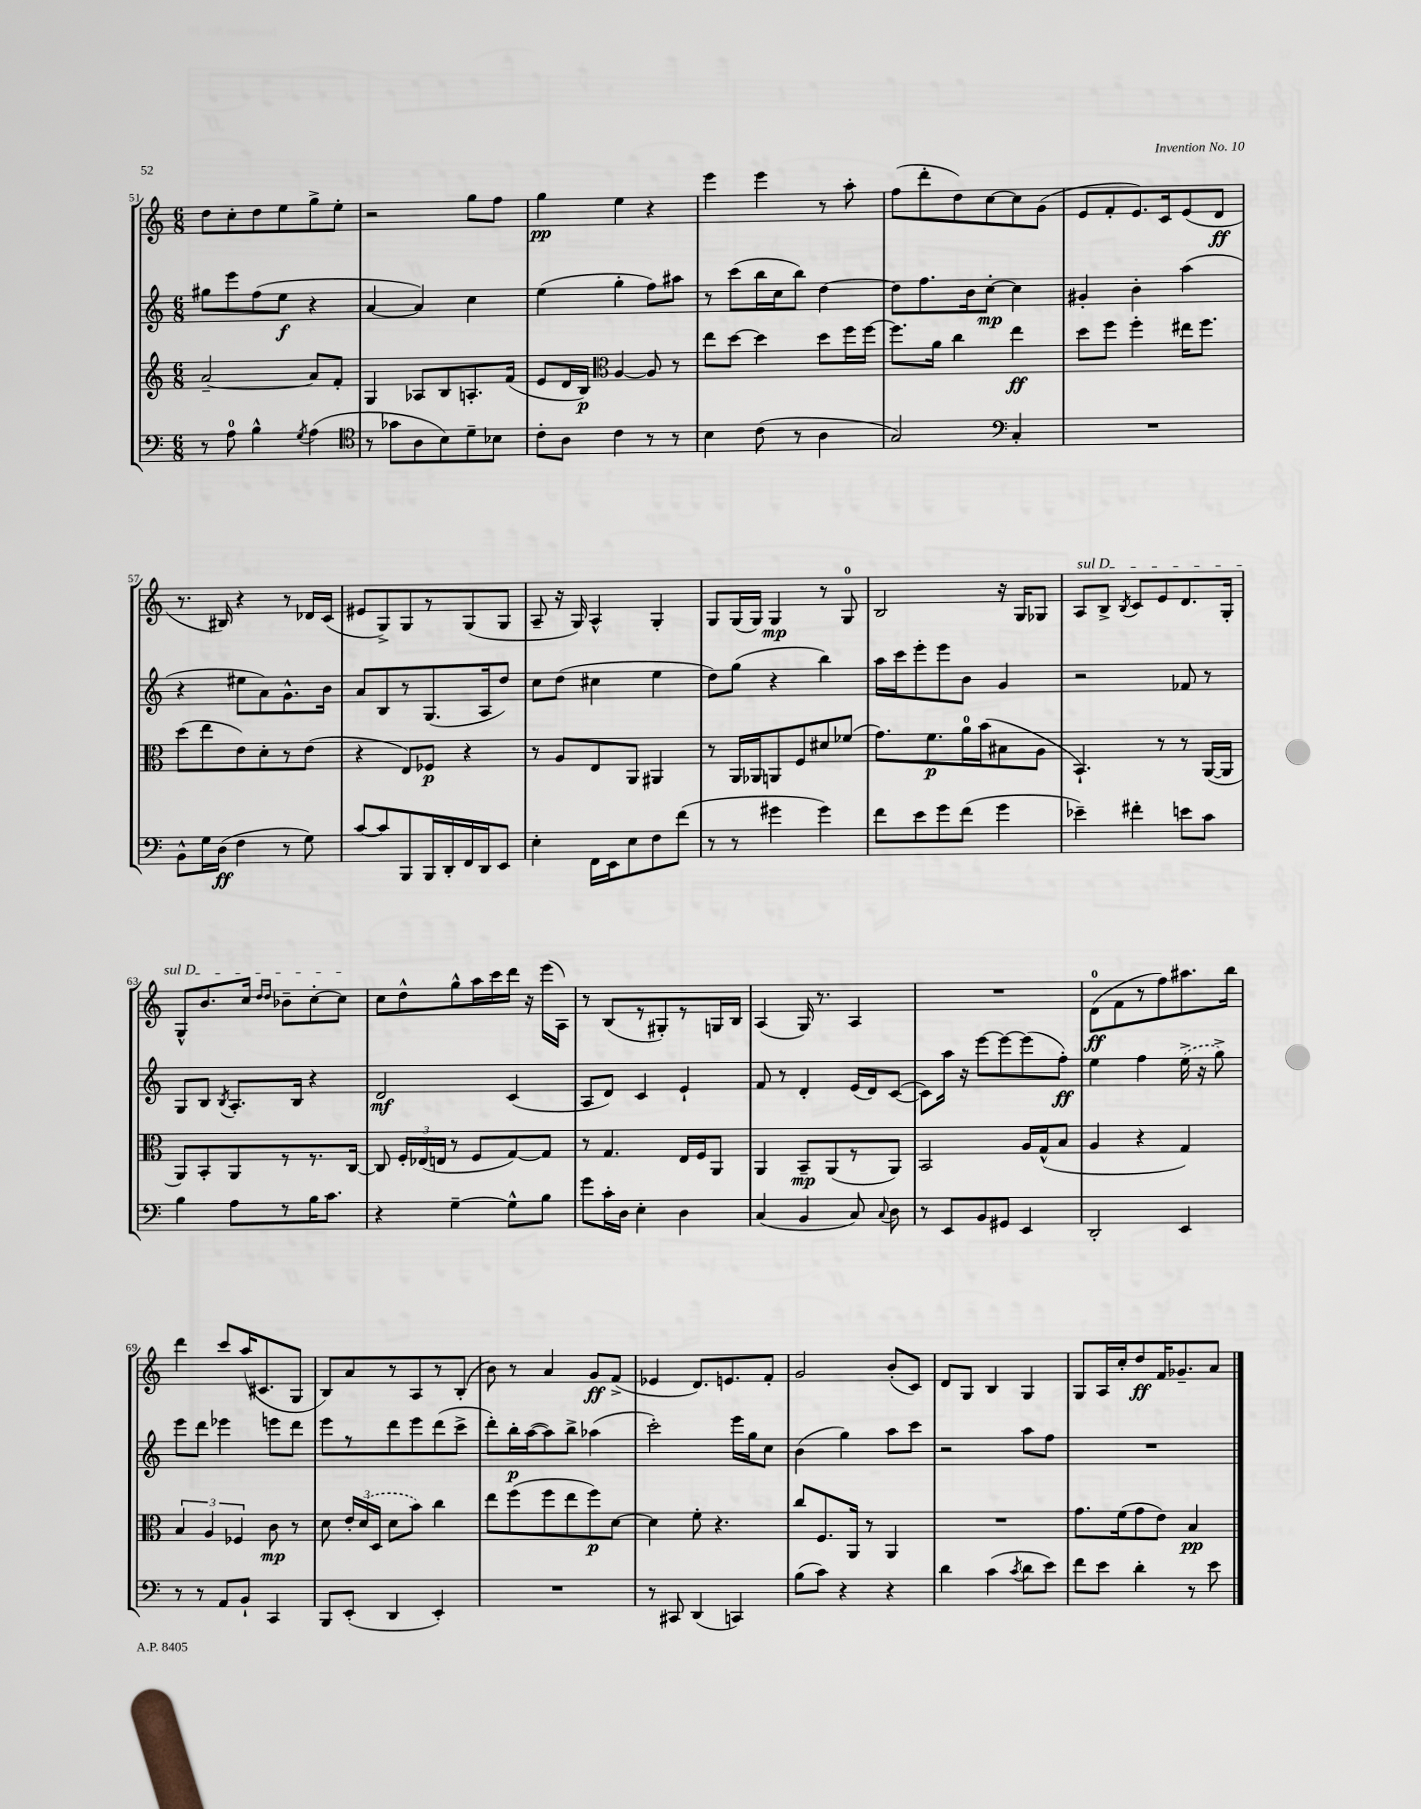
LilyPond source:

<<
\new StaffGroup <<
\new Staff = "s0" {
    \clef treble \key c \major \numericTimeSignature \time 6/8
    \autoBeamOff d''8[ c''8-. d''8 e''8 g''8-> e''8]-. |
    r2 g''8[ f''8] |
    g''4\pp e''4 r4 |
    e'''4 e'''4 r8 a''8-. |
    f''8[( d'''8-. d''8) c''8~ c''8 g'8]( |
    e'8[ f'8-. e'8.) c'16 e'8( d'8]\ff |
    r8. bis16) r4 r8 des'16[ c'16]( |
    eis'8[ g8->) g8 r8 g8( g8] |
    a8-- r16 g16) a4-^ g4-. |
    g8[ g16( g16]) g4\mp r8 g8-0 |
    b2 r16 g16[ ges8] |
    \once \override TextSpanner.bound-details.left.text = \markup { \italic "sul D" } a8[\startTextSpan b8]-> \acciaccatura { b8 } c'8[ e'8 d'8. g16]-. |
    g8[-^ b'8. c''16] \grace { d''16[ d''16] } bes'8[-- c''8~-. c''8]\stopTextSpan |
    c''8[ d''8-^ g''8-^ a''16 c'''16 d'''16] r16 e'''16[( a16]) |
    r8 b8[( r8 gis8-.) r8 g16 b16] |
    a4( g16) r8. a4 |
    R2. |
    d'8[-0\ff( f'8 r8 f''8) ais''8. b''16] |
    d'''4 c'''8[ a''16( cis'8. g8] |
    b8[) a'8 r8 a8 r8 b8]-.( |
    b'8) r8 a'4 g'8[\ff f'8]->( |
    ees'4 d'8.[) e'8. f'8]-. |
    g'2 b'8[-.( c'8]) |
    d'8[ g8] b4 g4 |
    g8[ a16 c''16-. d''8\ff f'16 ges'8.-- a'8] \bar "|." |
}
\new Staff = "s1" {
    \clef treble \key c \major \numericTimeSignature \time 6/8
    \autoBeamOff gis''8[ e'''8 f''8( e''8]\f r4 |
    a'4~ a'4) c''4 |
    e''4( g''4-. f''8[) ais''8] |
    r8 c'''8[( b''16 c''16 b''8]) d''4~ |
    d''8[ f''8. b'16 c''8]~-.\mp c''4 |
    gis'4-. b'4-. a''4( |
    r4 eis''8[ a'8) g'8.-^ b'16] |
    a'8[ b8 r8 g8.( a16 d''8]) |
    c''8[ d''8]( cis''4 e''4 |
    d''8[) g''8]( r4 b''4) |
    a''16[ c'''16 e'''8-. e'''8 b'8] g'4 |
    r2 fes'8 r8 |
    g8[ b8] \acciaccatura { b8 } a8.[-. b16] r4 |
    d'2\mf c'4( |
    a8[ d'8]) c'4 e'4-! |
    f'8 r8 d'4-. e'16[( d'16) c'8]~( |
    c'8[) a''16] r16 e'''8[~ e'''8~ e'''8( f''8]-.\ff) |
    e''4 f''4 \once \slurDashed e''16->( r16 g''8->) |
    e'''8[ d'''8] ees'''4 e'''8[ d'''8] |
    e'''8[ r8 d'''8 e'''8 d'''8( c'''8]-> |
    d'''8[-.) b''16-.\p a''16~( a''8) b''8]-> aes''4( |
    c'''2-.) e'''16[ g''16 c''8] |
    b'4( g''4) a''8[ c'''8] |
    r2 a''8[ f''8] |
    R2. \bar "|." |
}
\new Staff = "s2" {
    \clef treble \key c \major \numericTimeSignature \time 6/8
    \autoBeamOff a'2~-- a'8[ f'8]-. |
    g4 aes8[ b8 a8.-. f'16]( |
    e'8[ d'16 b16]\p) \clef alto a4~ a8 r8 |
    e''8[ d''8]~ d''4 d''8[ f''16 f''16]~ |
    f''8.[ a'16] c''4 e''4\ff |
    d''8[ f''8] f''4-. eis''16[ f''8.] |
    d''8[( e''8 e'8) d'8-. r8 e'8]( |
    r4 e8[) fes8]\p r4 |
    r8 a8[ e8 a,8] ais,4 |
    r8 a,16[ aes,16 a,8 f8 dis'8 fes'8]( |
    g'8.[) f'8.\p a'16-0 b'16( bis8 a8] |
    b,4.-!) r8 r8 a,16[~( a,16] |
    a,8[) b,8-. a,8 r8 r8. c16]~ |
    c8 \tuplet 3/2 { f16[-. ees16( e16] } r8 f8[ g8~) g8] |
    r8 g4. e16[ f16 a,8] |
    a,4 b,8[--\mp a,8( r8 a,8]) |
    b,2 a16[ g16-^( b8] |
    a4 r4 g4) |
    \tuplet 3/2 { b4 a4 fes4 } c'8\mp r8 |
    d'8 \tuplet 3/2 { e'16[-. \once \slurDashed d'16( d16] } d'8[ b'8]) c''4 |
    e''8[ f''8( f''8 e''8 f''8\p) d'8]~ |
    d'4 f'8-. r4. |
    c''8[ f8. a,16] r8 a,4 |
    R2. |
    g'8.[ f'16( g'8 e'8]) b4\pp \bar "|." |
}
\new Staff = "s3" {
    \clef bass \key c \major \numericTimeSignature \time 6/8
    \autoBeamOff r8 a8-0 b4-^ \acciaccatura { g8 } a4( |
    \clef tenor r8 ges'8[ a8 b8) d'8-- bes8] |
    c'8[-. a8] c'4 r8 r8 |
    b4 c'8( r8 a4 |
    g2) \clef bass c4-. |
    R2. |
    b,8[-^ g16 d16]\ff( f4 r8 g8) |
    c'8[~ c'8 b,,8 b,,16 d,16-. f,16 d,16 e,8] |
    e4-. f,16[ e,16 e8 f8 f'8]( |
    r8 r8 gis'4 gis'4) |
    f'8[ e'8 g'8 f'8]( g'4 |
    ees'4--) fis'4-. e'8[ c'8] |
    b4 a8[ r8 b16 c'8.] |
    r4 g4~-- g8[-^ b8] |
    g'8[ c'16-. d16] e4-. d4 |
    c4( b,4 c8) \appoggiatura { c8 } d8 |
    r8 e,8[ b,8 gis,8] e,4 |
    d,2-. e,4 |
    r8 r8 a,8[ b,8]-! c,4 |
    b,,8[ e,8]-.( d,4 e,4-.) |
    R2. |
    r8 cis,8 d,4( c,4) |
    b8[( c'8]) r4 r4 |
    d'4 c'4( \acciaccatura { c'8 } d'8[ e'8]) |
    f'8[ e'8] d'4-. r8 e'8 \bar "|." |
}
>>
>>
\layout { \context { \Score currentBarNumber = #51 } }
